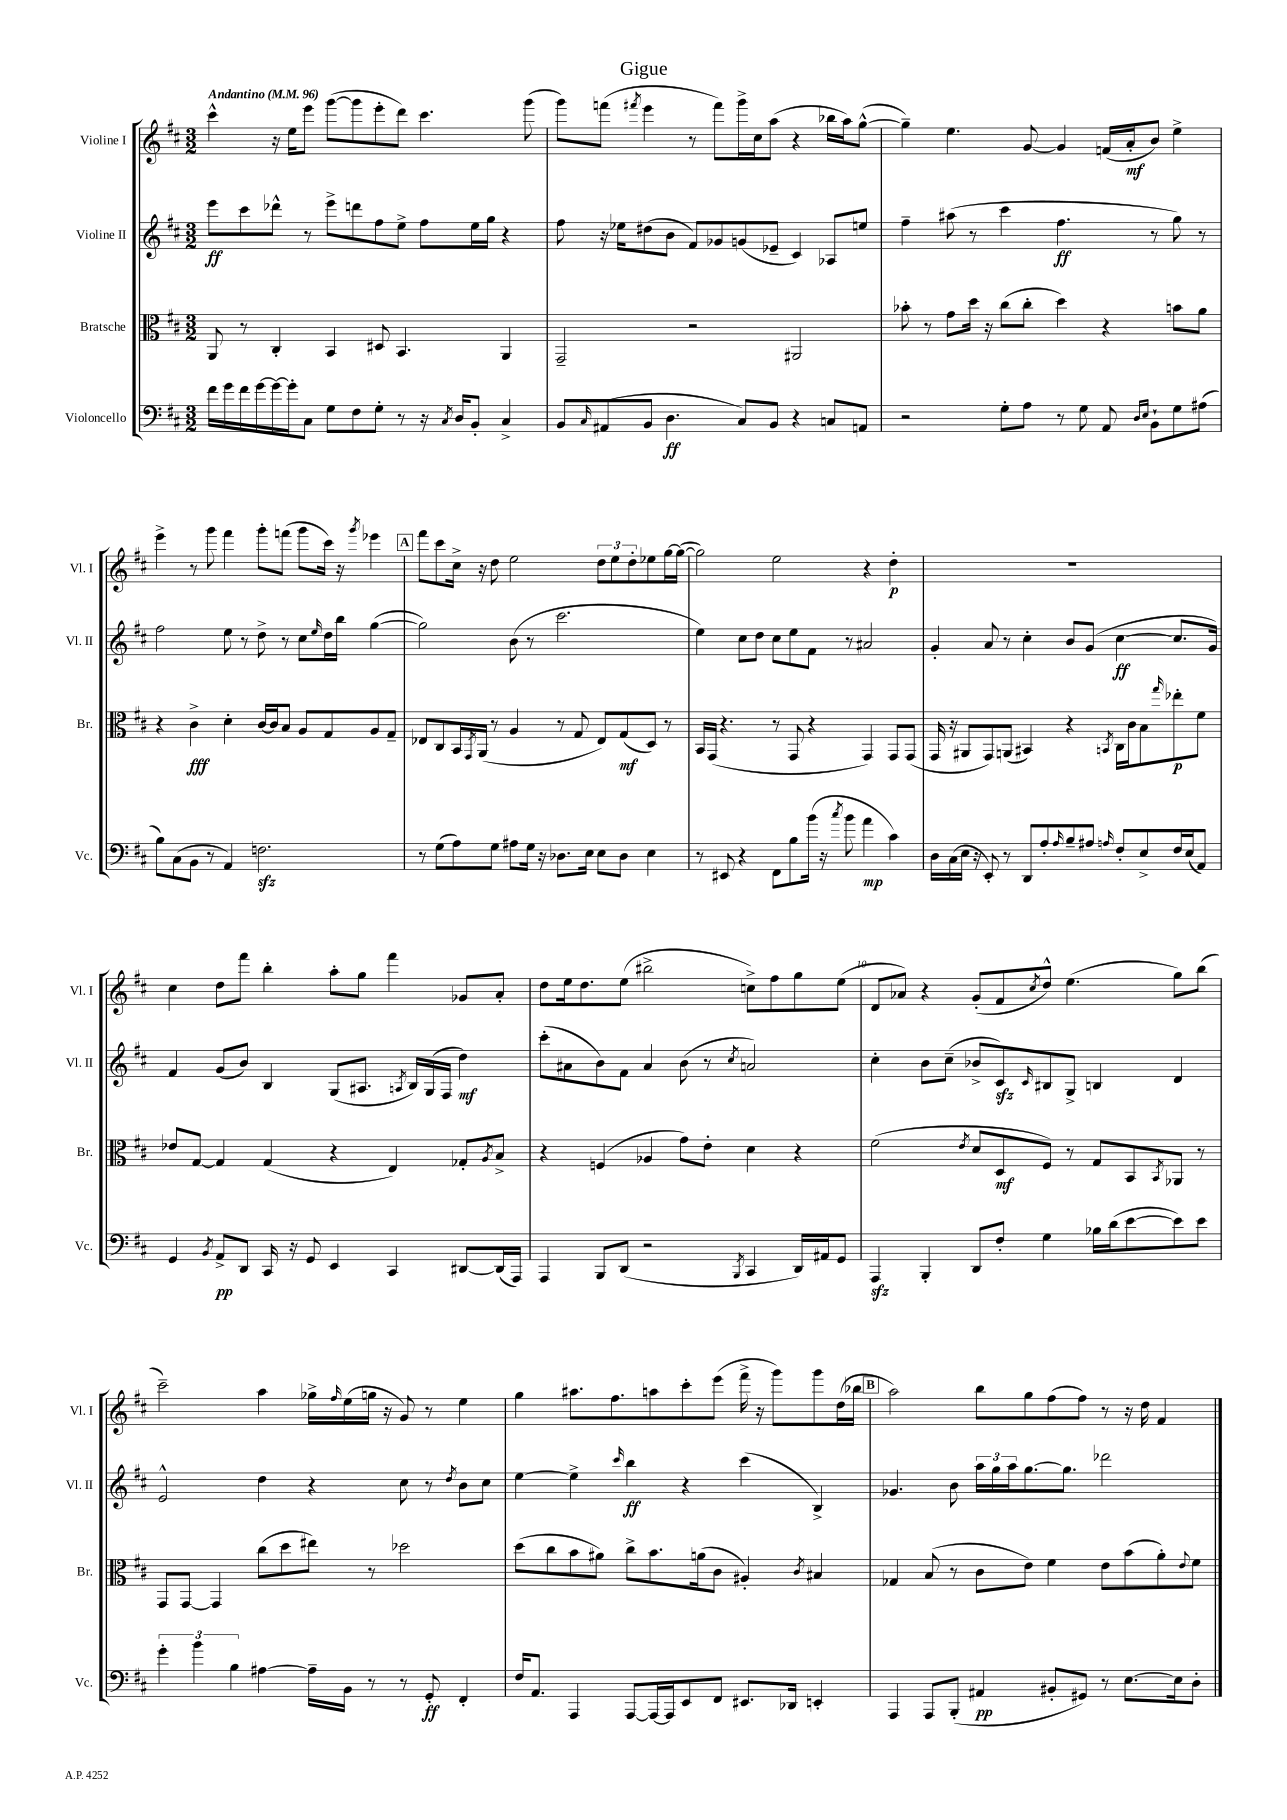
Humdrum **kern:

**kern	**dynam	**kern	**dynam	**kern	**dynam	**kern	**dynam
*part4	*part4	*part3	*part3	*part2	*part2	*part1	*part1
*staff4	*staff4	*staff3	*staff3	*staff2	*staff2	*staff1	*staff1
*I"Violoncello	*	*I"Bratsche	*	*I"Violine II	*	*I"Violine I	*
*I'Vc.	*	*I'Br.	*	*I'Vl. II	*	*I'Vl. I	*
*clefF4	*	*clefC3	*	*clefG2	*	*clefG2	*
*k[f#c#]	*	*k[f#c#]	*	*k[f#c#]	*	*k[f#c#]	*
*M3/2	*	*M3/2	*	*M3/2	*	*M3/2	*
*MM96	*	*MM96	*	*MM96	*	*MM96	*
=1	=1	=1	=1	=1	=1	=1	=1
!	!	!	!	!	!	!LO:TX:a:B:t=Andantino	!
16f#\LL	.	8AA/	.	8eee\L	ff	4ccc#^^\	.
16g\	.	.	.	.	.	.	.
16f#\	.	8r	.	8ccc#\	.	.	.
[16g\	.	.	.	.	.	.	.
16g\_	.	4C#'/	.	8ddd-X^^\J	.	16r	.
16g'\J]	.	.	.	.	.	16ee\KL	.
8C#\J	.	.	.	8r	.	8eee\J	.
8G\L	.	4BB/	.	8eee^\L	.	([8ggg\L	.
8F#\	.	.	.	8dddn\	.	8ggg\]	.
8G'\J	.	8D#X/	.	8ff#\	.	8eee'\	.
8r	.	4.BB/	.	8ee^\J	.	8ddd\J)	.
16r	.	.	.	8ff#\L	.	4.ccc#\	.
8qC#/	.	.	.	.	.	.	.
16D/KL	.	.	.	.	.	.	.
8BB'/J	.	.	.	16ee\L	.	.	.
.	.	.	.	16gg\JJ	.	.	.
4C#^/	.	4AA/	.	4r	.	.	.
.	.	.	.	.	.	(8ggg\	.
=2	=2	=2	=2	=2	=2	=2	=2
8BB/L	.	2GG~/	.	8ff#\	.	8ggg\L)	.
16qqC#/	.	.	.	.	.	.	.
(8AA#X/	.	.	.	16r	.	(8fffn\J	.
.	.	.	.	16ee-X\KL	.	.	.
.	.	.	.	.	.	8qfff#X/	.
8BB/J	.	.	.	(8dd#X\	.	4eee\	.
4.D\	ff	.	.	8b\J	.	.	.
.	.	2r	.	8f#/L)	.	8r	.
.	.	.	.	8g-X/	.	8fff#\L)	.
8C#/L)	.	.	.	(8gn/	.	16ggg^\L	.
.	.	.	.	.	.	16cc#\J	.
8BB/J	.	.	.	8e-X~/J	.	(8aa\J	.
4r	.	2AA#X/	.	4c#/)	.	4r	.
8Cn/L	.	.	.	8A-X/L	.	16bb-X\LL	.
.	.	.	.	.	.	16aa\J)	.
8AAn/J	.	.	.	8een/J	.	([8gg^^\J	.
=3	=3	=3	=3	=3	=3	=3	=3
2r	.	8b-X'\	.	4ff#~\	.	4gg~\])	.
.	.	8r	.	.	.	.	.
.	.	8g\L	.	(8aa#X\	.	4.ee\	.
.	.	16dd\Jk	.	8r	.	.	.
.	.	16r	.	.	.	.	.
8G'\L	.	(8cc#\L	.	4ccc#\	.	.	.
8A\J	.	8cc#'\J	.	.	.	[8g/	.
8r	.	4dd\)	.	4.ff#\	ff	4g/]	.
8G\	.	.	.	.	.	.	.
8AA/	.	4r	.	.	.	(16fn/LL	.
.	.	.	.	.	.	16a'/J	mf
16qqD/LL	.	.	.	.	.	.	.
16qqE/JJ	.	.	.	.	.	.	.
8BB`\L	.	.	.	8r	.	8b/J)	.
8G\	.	8bn\L	.	8gg\)	.	4ee^\	.
(8A#X\J	.	8a\J	.	8r	.	.	.
!!LO:LB:g=z
=4	=4	=4	=4	=4	=4	=4	=4
8B\L)	.	4r	.	2ff#\	.	4eee^\	.
(8C#\	.	.	.	.	.	.	.
8BB\J	.	4c#^\	fff	.	.	8r	.
8r	.	.	.	.	.	8ggg\	.
4AA/)	.	4d'\	.	8ee\	.	4fff#\	.
.	.	.	.	8r	.	.	.
2.Fnzz\	.	[16c#/LL	.	8dd^\	.	8ggg'\L	.
.	.	16c#/J]	.	.	.	.	.
.	.	8B/J	.	8r	.	(8fffn\J	.
.	.	8A/L	.	8cc#\L	.	8ggg\L	.
.	.	.	.	16qqee/	.	.	.
.	.	8G/	.	16dd\L	.	16ccc#\Jk)	.
.	.	.	.	16bb\JJ	.	16r	.
.	.	.	.	.	.	8qggg/	.
.	.	8A/	.	([4gg\	.	4eee-X\	.
.	.	8G~/J	.	.	.	.	.
!!LO:REH:place=s1:t=A
=5	=5	=5	=5	=5	=5	=5	=5
8r	.	8E-X/L	.	2gg\])	.	8fff#\L	.
(8G\L	.	8C#/	.	.	.	8ccc#\	.
8A\)	.	16BB/L	.	.	.	16cc#^\Jk	.
.	.	8qGG/	.	.	.	.	.
.	.	(16AA/JJ	.	.	.	16r	.
8G\J	.	8r	.	.	.	8dd\	.
8A#X\L	.	4A/	.	(8b\	.	2ee\	.
16G\Jk	.	.	.	8r	.	.	.
16r	.	.	.	.	.	.	.
8.D-X\L	.	8r	.	2.ccc#\	.	.	.
.	.	8G/	.	.	.	.	.
16E\Jk	.	.	.	.	.	.	.
8E\L	.	8E-/L)	.	.	.	12dd\L	.
.	.	.	.	.	.	12ee\	.
8D-\J	.	(8G/	mf	.	.	.	.
.	.	.	.	.	.	12dd'\	.
4E\	.	8D/J)	.	.	.	8ee-X\	.
.	.	8r	.	.	.	[16gg\L	.
.	.	.	.	.	.	(16gg\JJ_	.
=6	=6	=6	=6	=6	=6	=6	=6
8r	.	16BB/LL	.	4ee\)	.	2gg\])	.
.	.	(16GG/JJ	.	.	.	.	.
8EE#X/	.	4.r	.	.	.	.	.
4r	.	.	.	8cc#\L	.	.	.
.	.	.	.	8dd\J	.	.	.
8FF#\L	.	8r	.	8cc#\L	.	2ee\	.
8B\	.	8GG/	.	8ee\	.	.	.
(16b\Jk	.	4r	.	8f#\J	.	.	.
16r	.	.	.	.	.	.	.
8qcc#/	.	.	.	.	.	.	.
8b\	.	.	.	8r	.	.	.
4a\	mp	4GG/)	.	2a#X/	.	4r	.
4c#\)	.	8GG/L	.	.	.	4dd'\	p
.	.	(8GG/J	.	.	.	.	.
=7	=7	=7	=7	=7	=7	=7	=7
16D\LL	.	16GG/	.	4g'/	.	1.r	.
(16C#\	.	16r	.	.	.	.	.
16E\JJ	.	8AA#X/L	.	.	.	.	.
16r	.	.	.	.	.	.	.
8EE'/)	.	8GG/)	.	8a/	.	.	.
8r	.	(8AAn/J	.	8r	.	.	.
8DD/L	.	4BB#X/)	.	4cc#'\	.	.	.
8A'/	.	.	.	.	.	.	.
16qqA/	.	.	.	.	.	.	.
8B~/	.	4r	.	8b/L	.	.	.
8A#X/J	.	.	.	(8g/J	.	.	.
16qqAn/	.	8qBBn/	.	.	.	.	.
8F#'/L	.	16C#\LL	.	[4cc#\	ff	.	.
.	.	16c#\J	.	.	.	.	.
8E^/	.	8B\	.	.	.	.	.
.	.	16qqgg/	.	.	.	.	.
16F#/L	.	8ee-X'\	p	8.cc#/L]	.	.	.
(16E/J	.	.	.	.	.	.	.
8AA/J)	.	8f#\J	.	.	.	.	.
.	.	.	.	16g/Jk)	.	.	.
!!LO:LB:g=z
=8	=8	=8	=8	=8	=8	=8	=8
4GG/	.	8e-X/L	.	4f#/	.	4cc#\	.
.	.	[8G/J	.	.	.	.	.
8qBB/	.	.	.	.	.	.	.
8AA^/L	pp	4G/]	.	(8g/L	.	8dd\L	.
8DD/J	.	.	.	8b/J)	.	8fff#\J	.
16CC#/	.	(4G/	.	4B/	.	4bb'\	.
16r	.	.	.	.	.	.	.
8GG/	.	.	.	.	.	.	.
4EE/	.	4r	.	(8G/L	.	8aa'\L	.
.	.	.	.	8.A#X/J	.	8gg\J	.
4CC#/	.	4E/)	.	.	.	4fff#\	.
.	.	.	.	8qAn/	.	.	.
.	.	.	.	16B/LL)	.	.	.
.	.	.	.	(16G/	.	.	.
.	.	.	.	16F#/JJ	.	.	.
[8DD#X/L	.	8G-X'/L	.	4dd\)	mf	8g-X/L	.
.	.	8qA/	.	.	.	.	.
(16DD#/L]	.	8B^/J	.	.	.	8a'/J	.
16AAA/JJ)	.	.	.	.	.	.	.
=9	=9	=9	=9	=9	=9	=9	=9
4AAA/	.	4r	.	(8ccc#'\L	.	8dd\L	.
.	.	.	.	8a#X\	.	16ee\k	.
.	.	.	.	.	.	8.dd\	.
8BBB/L	.	(4Fn/	.	8b\)	.	.	.
(8DD/J	.	.	.	8f#\J	.	(8ee\J	.
2r	.	4A-X/	.	4a#/	.	2bb#X^\	.
.	.	8g\L)	.	(8b\	.	.	.
.	.	8e'\J	.	8r	.	.	.
8qBBB/	.	.	.	8qcc#/	.	.	.
4CC#/	.	4d\	.	2an/)	.	8ccn^\L)	.
.	.	.	.	.	.	8ff#\	.
16DD/LL)	.	4r	.	.	.	8gg\	.
16AA#X/J	.	.	.	.	.	.	.
8GG/J	.	.	.	.	.	(8ee\J	.
=10	=10	=10	=10	=10	=10	=10	=10
4AAAzz/	.	(2f#\	.	4cc#'\	.	8d/L	.
.	.	.	.	.	.	8a-X/J)	.
4BBB'/	.	.	.	8b\L	.	4r	.
.	.	.	.	(8cc#~\J	.	.	.
.	.	8qe/	.	.	.	.	.
8DD/L	.	8d/L	.	8b-X^/L	.	(8g'/L	.
8F#'/J	.	8D/	mf	8c#zz/)	.	8f#/	.
.	.	.	.	16qqc#/	.	8qcc#/	.
4G\	.	8F#/J)	.	8B#X/	.	8dd^^/J)	.
.	.	8r	.	8G^/J	.	(4.ee\	.
16B-X\LL	.	8G/L	.	4Bn/	.	.	.
(16d\J	.	.	.	.	.	.	.
[8e\	.	8BB/	.	.	.	.	.
.	.	8qBB/	.	.	.	.	.
8e\])	.	8AA-X/J	.	4d/	.	8gg\L)	.
8e\J	.	8r	.	.	.	(8bb\J	.
!!LO:LB:g=z
=11	=11	=11	=11	=11	=11	=11	=11
6g'\	.	8GG/L	.	2e^^/	.	2ccc#~\)	.
.	.	[8GG/J	.	.	.	.	.
6b\	.	.	.	.	.	.	.
.	.	4GG/]	.	.	.	.	.
6B\	.	.	.	.	.	.	.
[4A#X\	.	(8cc#\L	.	4dd\	.	4aa\	.
.	.	8dd\	.	.	.	.	.
16A#~\LL]	.	8ee#X\J)	.	4r	.	16gg-X^\LL	.
.	.	.	.	.	.	16qqff#/	.
16BB\JJ	.	.	.	.	.	(16ee\	.
8r	.	8r	.	.	.	16ggn\JJ	.
.	.	.	.	.	.	16r	.
8r	.	2dd-X\	.	8cc#\	.	8g/)	.
8GG'/	ff	.	.	8r	.	8r	.
.	.	.	.	8qdd/	.	.	.
4FF#'/	.	.	.	8b\L	.	4ee\	.
.	.	.	.	8cc#\J	.	.	.
=12	=12	=12	=12	=12	=12	=12	=12
16F#/KL	.	(8dd\L	.	[4ee\	.	4gg\	.
8.AA/J	.	.	.	.	.	.	.
.	.	8cc#\	.	.	.	.	.
4AAA/	.	8b\	.	4ee^\]	.	8.aa#X\L	.
.	.	8a#X\J)	.	.	.	.	.
.	.	.	.	.	.	8.ff#\	.
.	.	.	.	16qqccc#/	.	.	.
[8AAA/L	.	8cc#^\L	.	4bb\	ff	.	.
16AAA/L_	.	8.b\	.	.	.	8aan\	.
16AAA/J]	.	.	.	.	.	.	.
8EE/	.	.	.	4r	.	8ccc#'\	.
.	.	(16an\k	.	.	.	.	.
8FF#/J	.	8c#\J	.	.	.	(8eee\J	.
8.EE#X/L	.	4A#X'/)	.	(4ccc#\	.	16fff#^\	.
.	.	.	.	.	.	16r	.
.	.	.	.	.	.	8ggg\L)	.
16DD-X/Jk	.	.	.	.	.	.	.
.	.	8qc#/	.	.	.	.	.
4EEn'/	.	4B#X/	.	4B^/)	.	8ggg\	.
.	.	.	.	.	.	(16dd\L	.
.	.	.	.	.	.	16bb-X\JJ	.
!!LO:REH:place=s1:t=B
=13	=13	=13	=13	=13	=13	=13	=13
4AAA/	.	4G-X/	.	4.g-X/	.	2aa\)	.
8AAA/L	.	(8B/	.	.	.	.	.
(8BBB'/J	.	8r	.	8b\	.	.	.
4AA#X/	pp	8c#\L	.	24aa\LL	.	8bb\L	.
.	.	.	.	24gg\	.	.	.
.	.	.	.	24aa\J	.	.	.
.	.	8e\J)	.	[8.gg\	.	8gg\	.
8BB#X'/L	.	4f#\	.	.	.	(8ff#\	.
.	.	.	.	8.gg\J]	.	.	.
8GG#X/J)	.	.	.	.	.	8ff#\J)	.
8r	.	8e\L	.	2ddd-X\	.	8r	.
[8.E\L	.	(8b\	.	.	.	16r	.
.	.	.	.	.	.	16dd\	.
.	.	8a'\)	.	.	.	4f#/	.
16E\k]	.	.	.	.	.	.	.
.	.	8qqe/	.	.	.	.	.
8D'\J	.	8f#\J	.	.	.	.	.
==	==	==	==	==	==	==	==
*-	*-	*-	*-	*-	*-	*-	*-
